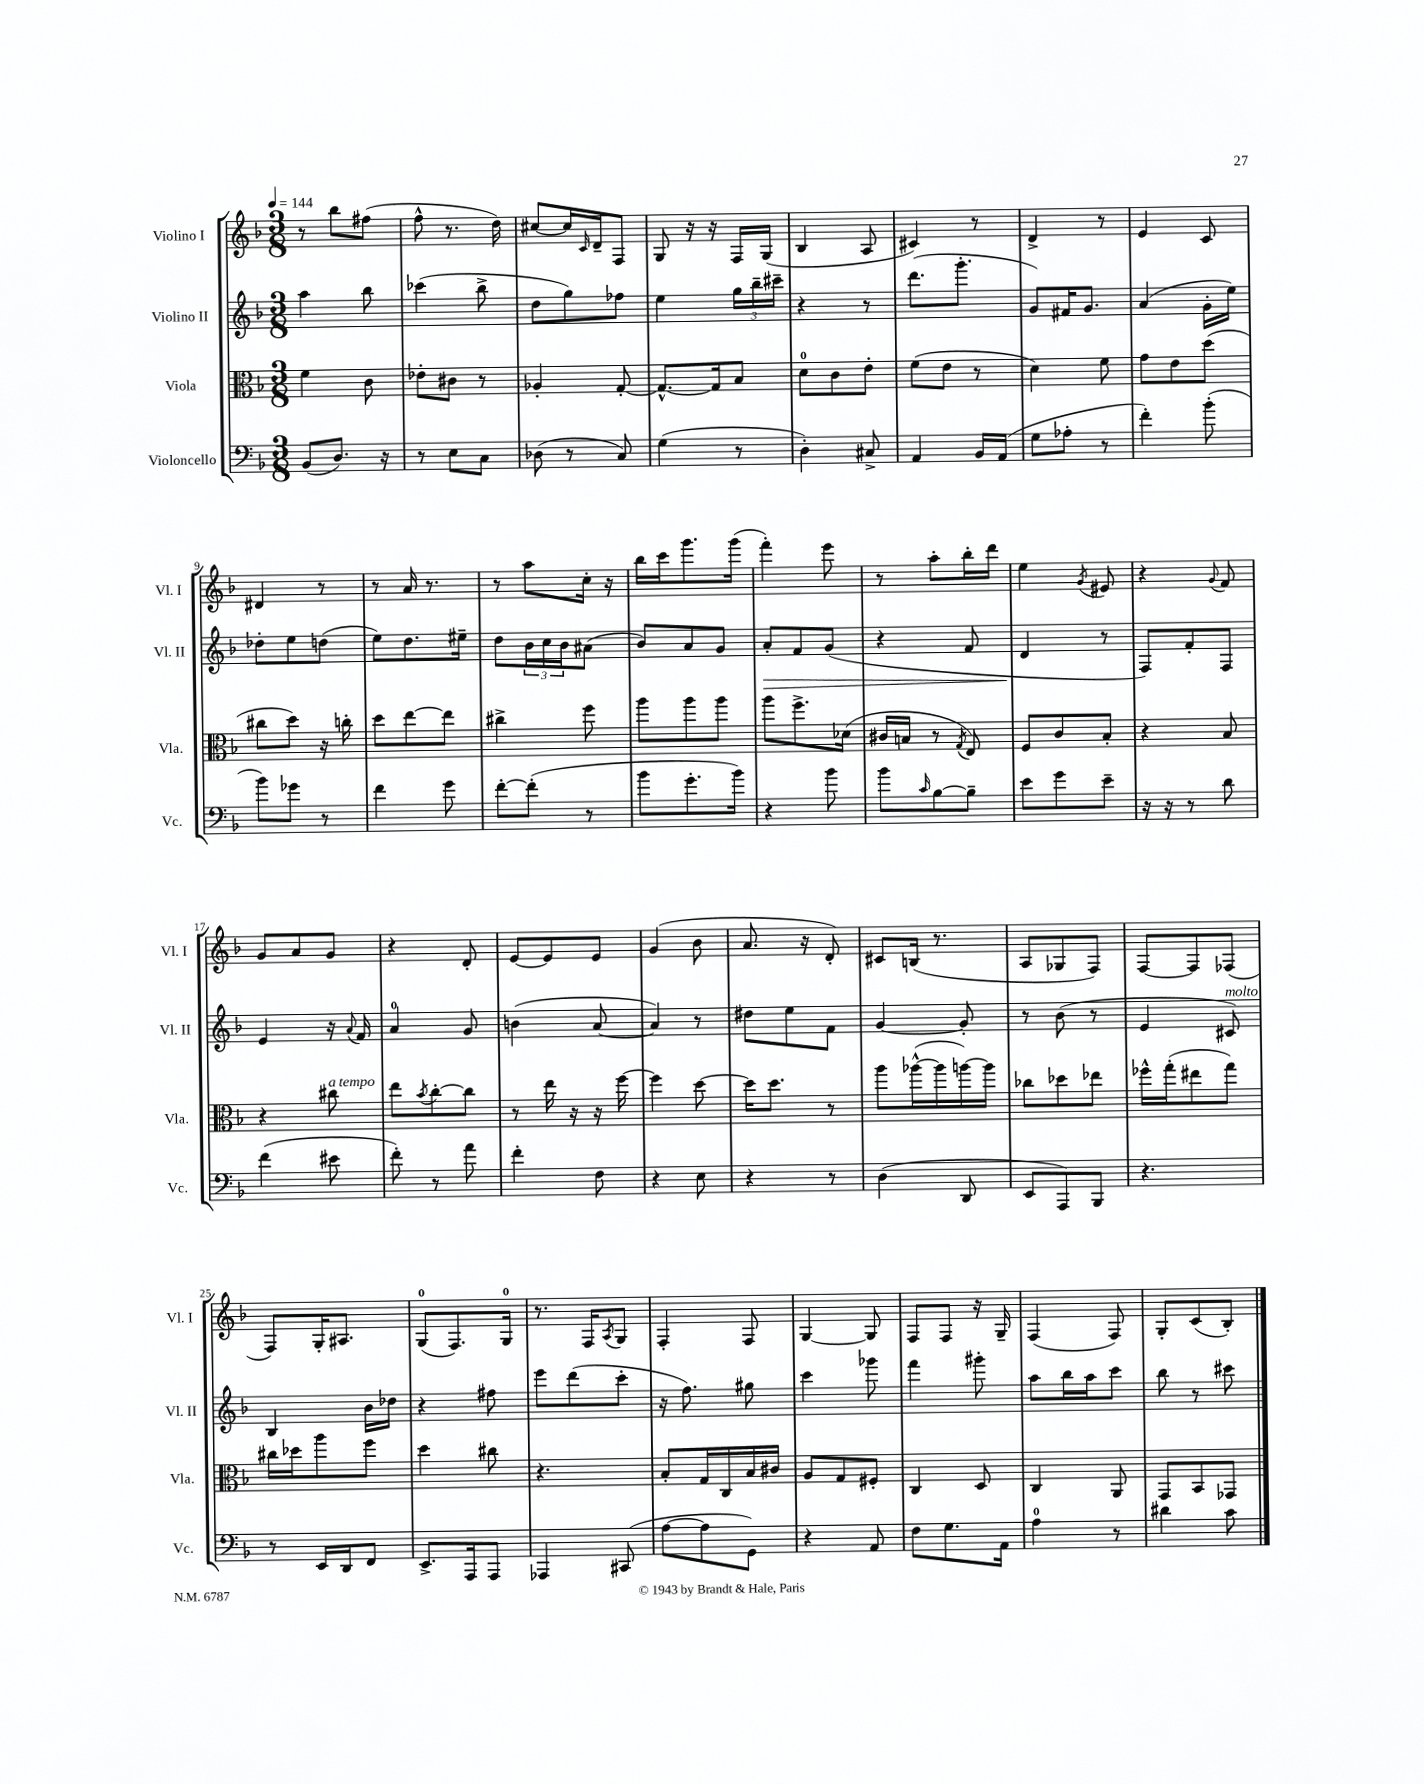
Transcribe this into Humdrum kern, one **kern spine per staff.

**kern	**kern	**kern	**kern
*staff4	*staff3	*staff2	*staff1
*clefF4	*clefC3	*clefG2	*clefG2
*k[b-]	*k[b-]	*k[b-]	*k[b-]
*M3/8	*M3/8	*M3/8	*M3/8
*MM144	*MM144	*MM144	*MM144
(8BB-	4f	4aa	8r
8.D)	.	.	8bb-
.	8c	8bb-	(8ff#
16r	.	.	.
=	=	=	=
8r	8e-'	(4ccc-	8ff^^
8E	8c#	.	8.r
8C	8r	8bb-^	.
.	.	.	16dd)
=	=	=	=
(8D-	4A-'	8dd	[8cc#
8r	.	8gg)	16cc#]
.	.	.	16qqc
.	.	.	16d~
8C)	[8G'	8ff-	8F
=	=	=	=
(4G	8.G^^_	4ee	8G
.	.	.	16r
.	16G]	.	16r
8r	8B-	24gg	16F
.	.	24bb-~	.
.	.	.	(16G
.	.	24ccc#~	.
=	=	=	=
4D')	8d	4r	4B-
.	8c	.	.
8C#^	8e'	8r	8A
=	=	=	=
4AA	(8f	(8.ddd	4c#)
.	8e	.	.
.	.	8.ggg'	.
16BB-	8r	.	8r
(16AA	.	.	.
=	=	=	=
8G	4d)	8g)	4d^
8A-'	.	16f#	.
.	.	8.g	.
8r	8f	.	8r
=	=	=	=
4f')	8g	(4a	4e
.	8e	.	.
(8b-'	(8dd	16g'	8c
.	.	16ee)	.
=	=	=	=
8b-)	8cc#	8dd-'	4d#
8g-	8dd)	8ee	.
8r	16r	(8dd	8r
.	16cc'	.	.
=	=	=	=
4f	8dd	8ee)	8r
.	[8ee	8.dd	16a
.	.	.	8.r
8g	8ee]	.	.
.	.	16ee#~	.
=	=	=	=
[8f'	4cc#^	8dd	8r
(8f']	.	24b-	8aa
.	.	24cc	.
.	.	24b-	.
8r	8ff	(8a#	16cc'
.	.	.	16r
=	=	=	=
8b-	8aa	8b-)	16bb-
.	.	.	16ccc
8.g'	8aa	8a	8.ggg
.	8aa	8g	.
16b-)	.	.	(16ggg
=	=	=	=
4r	8aa	8a'	4fff')
.	8.ff^	8f	.
8b-	.	(8g	8eee
.	(16d-	.	.
=	=	=	=
8b-	16c#	4r	8r
.	16B	.	.
16qqc	.	.	.
[8B-	8r	.	8aa'
.	8qG	.	.
8B-~]	8E)	8f	16bb-'
.	.	.	16ddd
=	=	=	=
8e	8F	4d	4ee
8g	8c	.	.
.	.	.	8qg
8e~	8B-'	8r	8e#
=	=	=	=
16r	4r	8F)	4r
16r	.	.	.
8r	.	8f'	.
.	.	.	8qqg
8d	8B-	8F	8f
=	=	=	=
(4f	4r	4e	8g
.	.	.	8a
8e#	8cc#	16r	8g
.	.	8qqa	.
.	.	16f	.
=	=	=	=
8f')	8ee	4a	4r
.	8qb-	.	.
8r	[8cc'	.	.
8a	8cc]	8g	8d'
=	=	=	=
4f'	8r	(4b	[8e
.	16ee	.	8e]
.	16r	.	.
8F	16r	[8a	8e
.	[16ff	.	.
=	=	=	=
4r	4ff]	4a])	(4g
8E	[8dd	8r	8b-
=	=	=	=
4r	16dd]	8dd#	8.a
.	8.dd	.	.
.	.	8ee	.
.	.	.	16r
8r	8r	8f	8d')
=	=	=	=
(4D	8aa	[4g	8c#
.	([16aa-^^	.	(16B
.	16aa-]	.	8.r
8DD	[16aa)	8g']	.
.	16aa]	.	.
=	=	=	=
8EE	8cc-	8r	8A
8AAA)	8dd-	(8b-	8G-
8BBB-	8ee-	8r	8F)
=	=	=	=
4.r	16ff-^^	4e	[8F
.	(16gg'	.	.
.	8ee#	.	8F]
.	8gg)	8c#)	(8F-
=	=	=	=
8r	16cc#	4B-	8F)
.	16dd-	.	.
16EE	8aa	.	16G'
16DD	.	.	8.A#
8FF	8ff	16b-	.
.	.	16dd-	.
=	=	=	=
8.EE^	4dd	4r	(8G
.	.	.	8.F)
16AAA	.	.	.
8AAA	8cc#	8ff#	.
.	.	.	16G
=	=	=	=
4AAA-	4.r	8eee	8.r
.	.	(8ddd	.
.	.	.	16F
.	.	.	8qA
(8CC#	.	8ccc'	8G
=	=	=	=
[8A	8B-'	16r	4F'
.	.	8.ff)	.
8A]	16G	.	.
.	16C	.	.
8GG)	16B-	8gg#	8F
.	16c#	.	.
=	=	=	=
4r	8A	4ccc	[4G
.	8G	.	.
8AA	8F#'	8ggg-	8G]
=	=	=	=
8F	4C	4fff	8F
8.G	.	.	8F
.	8D	8ggg#'	16r
16AA	.	.	16G~
=	=	=	=
4A	4C	8aa	(4F
.	.	16bb-	.
.	.	16aa	.
8r	8AA	8ccc	8F)
=	=	=	=
4d#	8GG	8bb-	8G'
.	8BB-	8r	(8c
8c	8GG-	8ccc#	8B-')
==	==	==	==
*-	*-	*-	*-
